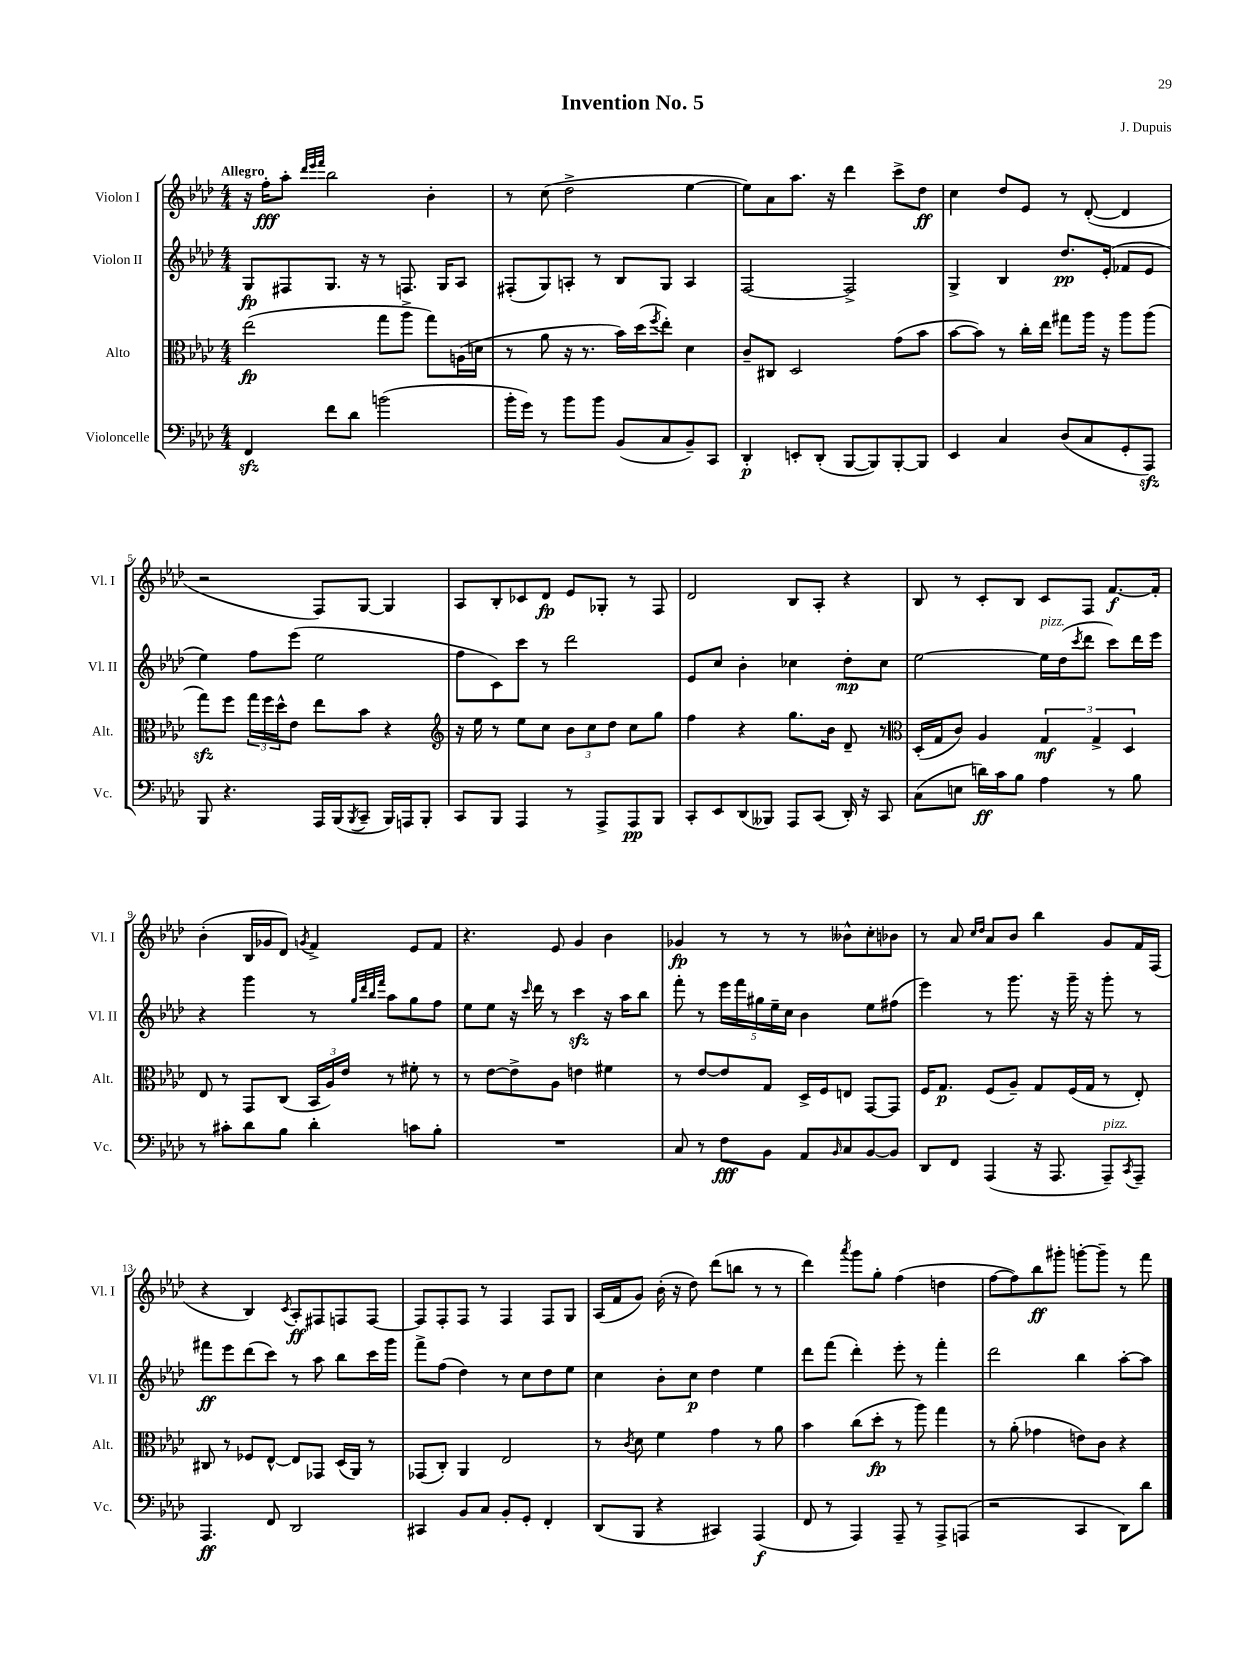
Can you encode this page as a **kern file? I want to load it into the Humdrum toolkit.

**kern	**dynam	**kern	**dynam	**kern	**dynam	**kern	**dynam
*part4	*part4	*part3	*part3	*part2	*part2	*part1	*part1
*staff4	*staff4	*staff3	*staff3	*staff2	*staff2	*staff1	*staff1
*I"Violoncelle	*	*I"Alto	*	*I"Violon II	*	*I"Violon I	*
*I'Vc.	*	*I'Alt.	*	*I'Vl. II	*	*I'Vl. I	*
*clefF4	*	*clefC3	*	*clefG2	*	*clefG2	*
*k[b-e-a-d-]	*	*k[b-e-a-d-]	*	*k[b-e-a-d-]	*	*k[b-e-a-d-]	*
*M4/4	*	*M4/4	*	*M4/4	*	*M4/4	*
=1	=1	=1	=1	=1	=1	=1	=1
!	!	!	!	!	!	!LO:TX:a:B:t=Allegro	!
4FFzz/	.	(2ee-\	fp	8G/L	fp	16r	.
.	.	.	.	.	.	16ff'\KL	fff
.	.	.	.	8F#X/	.	8aa-'\J	.
.	.	.	.	.	.	32qqddd-/LLL	.
.	.	.	.	.	.	32qqeee-/	.
.	.	.	.	.	.	32qqfff/JJJ	.
8f\L	.	.	.	8.G/J	.	2bb-\	.
8d-\J	.	.	.	.	.	.	.
.	.	.	.	16r	.	.	.
(2bn\	.	8gg\L	.	8r	.	.	.
.	.	8aa-^\J	.	8.Fn/	.	.	.
.	.	8gg\L)	.	.	.	4b-'\	.
.	.	.	.	16G/KL	.	.	.
.	.	(16An\L	.	8A-/J	.	.	.
.	.	16dn\JJ	.	.	.	.	.
=2	=2	=2	=2	=2	=2	=2	=2
16b-'\LL	.	8r	.	(8F#X'/L	.	8r	.
16g\JJ)	.	.	.	.	.	.	.
8r	.	8a-\	.	8G/)	.	(8cc\	.
8b-\L	.	16r	.	8An'/J	.	2dd-^\	.
.	.	8.r	.	.	.	.	.
8b-\J	.	.	.	8r	.	.	.
(8BB-/L	.	16b-\LL)	.	8B-/L	.	.	.
.	.	(16dd-\J	.	.	.	.	.
.	.	8qff/	.	.	.	.	.
8C/	.	8ee-'\J)	.	8G/J	.	.	.
8BB-~/)	.	4d-\	.	4A/	.	[4ee-\	.
8CC/J	.	.	.	.	.	.	.
=3	=3	=3	=3	=3	=3	=3	=3
4DD-'/	p	8c~/L	.	[2F/	.	8ee-\L])	.
.	.	8C#X/J	.	.	.	8a-\	.
8EEn'/L	.	2D-/	.	.	.	8.aa-\J	.
(8DD-'/J	.	.	.	.	.	.	.
.	.	.	.	.	.	16r	.
[8BBB-/L	.	.	.	2F^/]	.	4ddd-\	.
8BBB-/])	.	.	.	.	.	.	.
[8BBB-'/	.	(8g\L	.	.	.	8ccc^\L	.
8BBB-/J]	.	8b-\J	.	.	.	8dd-\J	ff
=4	=4	=4	=4	=4	=4	=4	=4
4EE-/	.	[8b-\L	.	4G^/	.	4cc\	.
.	.	8b-\J])	.	.	.	.	.
4C/	.	8r	.	4B-/	.	8dd-/L	.
.	.	16cc'\LL	.	.	.	8e-/J	.
.	.	16ee-\JJ	.	.	.	.	.
(8D-/L	.	8gg#X\L	.	8.dd-/L	pp	8r	.
8C/	.	16aa-\Jk	.	.	.	([8d-'/	.
.	.	16r	.	(16e-'/Jk	.	.	.
8GG'/	.	8aa-\L	.	8f-X/L	.	4d-/]	.
8AAA-zz/J)	.	(8aa-\J	.	8e-/J	.	.	.
!!LO:LB:g=z
=5	=5	=5	=5	=5	=5	=5	=5
8BBB-/	.	8ggzz\L)	.	4ee-\)	.	2r	.
4.r	.	8ff\J	.	.	.	.	.
.	.	24gg\LL	.	8ff\L	.	.	.
.	.	24ff\	.	.	.	.	.
.	.	24dd-^^\J	.	.	.	.	.
.	.	8e-\J	.	(8eee-\J	.	.	.
16AAA-/LL	.	8ee-\L	.	2ee-\	.	8F/L)	.
(16BBB-/J	.	.	.	.	.	.	.
8qBBB-/	.	.	.	.	.	.	.
8CC~/J	.	8b-\J	.	.	.	[8G/J	.
16BBB-/LL)	.	4r	.	.	.	4G/]	.
16AAAn/J	.	.	.	.	.	.	.
8BBB-'/J	.	.	.	.	.	.	.
=6	=6	=6	=6	=6	=6	=6	=6
*	*	*clefG2	*	*	*	*	*
8CC/L	.	16r	.	8ff\L	.	8A-/L	.
.	.	16ee-\	.	.	.	.	.
8BBB-/J	.	8r	.	8c\)	.	8B-'/	.
4AAA-/	.	8ee-\L	.	8ccc\J	.	8c-X/	.
.	.	8cc\J	.	8r	.	8d-/J	fp
8r	.	12b-\L	.	2ddd-\	.	8e-/L	.
.	.	12cc\	.	.	.	.	.
8AAA-^/L	.	.	.	.	.	8G-X'/J	.
.	.	12dd-\J	.	.	.	.	.
8AAA-/	pp	8cc\L	.	.	.	8r	.
8BBB-/J	.	8gg\J	.	.	.	8F/	.
=7	=7	=7	=7	=7	=7	=7	=7
8CC'/L	.	4ff\	.	8e-/L	.	2d-/	.
8EE-/	.	.	.	8cc/J	.	.	.
(8DD-/	.	4r	.	4b-'\	.	.	.
8BBB--X/J)	.	.	.	.	.	.	.
8AAA-/L	.	8.gg\L	.	4cc-X\	.	8B-/L	.
(8CC/J	.	.	.	.	.	8A-'/J	.
.	.	16b-\Jk	.	.	.	.	.
16DD-'/)	.	8d-~/	.	8dd-'\L	mp	4r	.
16r	.	.	.	.	.	.	.
8CC/	.	8r	.	8cc-\J	.	.	.
=8	=8	=8	=8	=8	=8	=8	=8
*	*	*clefC3	*	*	*	*	*
(8C\L	.	(16D-'/LL	.	[2ee-\	.	8B-/	.
.	.	16G/J	.	.	.	.	.
8En\J	.	8c/J)	.	.	.	8r	.
16dn\LL)	ff	4A-/	.	.	.	8c'/L	.
16c\J	.	.	.	.	.	.	.
8B-\J	.	.	.	.	.	8B-/J	.
!	!	!	!	!LO:TX:a:i:t=pizz.	!	!	!
4A-\	.	6G/	mf	16ee-\LL]	.	8c/L	.
.	.	.	.	(16dd-\J	.	.	.
.	.	.	.	8qccc/	.	.	.
.	.	.	.	8ddd-\J	.	8F/J	.
.	.	6G^/	.	.	.	.	.
8r	.	.	.	8ccc\L)	.	[8.f/L	f
.	.	6D-/	.	.	.	.	.
8B-\	.	.	.	16ddd-\L	.	.	.
.	.	.	.	16eee-\JJ	.	16f'/Jk]	.
!!LO:LB:g=z
=9	=9	=9	=9	=9	=9	=9	=9
8r	.	8E-/	.	4r	.	(4b-'\	.
8c#X'\L	.	8r	.	.	.	.	.
8d-\	.	8GG/L	.	4ggg\	.	16B-/LL	.
.	.	.	.	.	.	16g-X/J	.
8B-\J	.	(8C/J	.	.	.	8d-/J)	.
.	.	.	.	.	.	8qgn/	.
4d-'\	.	24BB-/LL	.	8r	.	4f^/	.
.	.	24A-/)	.	.	.	.	.
.	.	24e-/JJ	.	.	.	.	.
.	.	.	.	32qqgg/LLL	.	.	.
.	.	.	.	32qqddd-/	.	.	.
.	.	.	.	32qqbb-/	.	.	.
.	.	.	.	32qqfff/JJJ	.	.	.
.	.	8r	.	8aa-\L	.	.	.
8cn\L	.	8f#X'\	.	8gg\	.	8e-/L	.
8B-'\J	.	8r	.	8ff\J	.	8f/J	.
=10	=10	=10	=10	=10	=10	=10	=10
1r	.	8r	.	8ee-\L	.	4.r	.
.	.	[8e-\L	.	8ee-\J	.	.	.
.	.	8e-^\]	.	16r	.	.	.
.	.	.	.	16qqccc/	.	.	.
.	.	.	.	16ddd-\	.	.	.
.	.	8A-\J	.	8r	.	8e-/	.
.	.	4en\	.	4ccczz\	.	4g/	.
.	.	4f#X\	.	16r	.	4b-\	.
.	.	.	.	16aa-\KL	.	.	.
.	.	.	.	8bb-\J	.	.	.
=11	=11	=11	=11	=11	=11	=11	=11
8C/	.	8r	.	8fff'\	.	4g-X/	fp
8r	.	[8e-/L	.	8r	.	.	.
8F\L	fff	8e-/]	.	20eee-\LL	.	8r	.
.	.	.	.	20fff\	.	.	.
.	.	.	.	20gg#X\	.	.	.
8BB-\J	.	8G/J	.	.	.	8r	.
.	.	.	.	20ee-~\	.	.	.
.	.	.	.	20cc\JJ	.	.	.
8AA-/L	.	16D-^/LL	.	4b-\	.	8r	.
.	.	16F/J	.	.	.	.	.
16qqBB-/	.	.	.	.	.	.	.
8C/	.	8En/J	.	.	.	8b--X^^\L	.
[8BB-/	.	[8GG/L	.	8ee-\L	.	8cc'\	.
8BB-/J]	.	8GG/J]	.	(8ff#X\J	.	8b-X\J	.
=12	=12	=12	=12	=12	=12	=12	=12
8DD-/L	.	16F/KL	.	4eee-\)	.	8r	.
.	.	8.G/J	p	.	.	.	.
8FF/J	.	.	.	.	.	8a-/	.
.	.	.	.	.	.	16qqcc/LL	.
.	.	.	.	.	.	16qqdd-/JJ	.
(4AAA-/	.	(8F/L	.	8r	.	8a-/L	.
.	.	8A-~/J)	.	8.ggg\	.	8b-/J	.
16r	.	8G/L	.	.	.	4bb-\	.
8.AAA-/	.	.	.	16r	.	.	.
.	.	(16F/L	.	16ggg~\	.	.	.
.	.	16G/JJ	.	16r	.	.	.
!LO:TX:a:i:t=pizz.	!	!	!	!	!	!	!
8AAA-~/L)	.	8r	.	8ggg'\	.	8g/L	.
8qCC/	.	.	.	.	.	.	.
8AAA-~/J	.	8E-'/)	.	8r	.	16f/L	.
.	.	.	.	.	.	(16F/JJ	.
!!LO:LB:g=z
=13	=13	=13	=13	=13	=13	=13	=13
4.AAA-/	ff	8C#X/	.	8fff#X\L	ff	4r	.
.	.	8r	.	8eee-\	.	.	.
.	.	8F-X/L	.	(8ddd-\	.	4B-/)	.
8FF/	.	[8E-^^/J	.	8ccc\J)	.	.	.
.	.	.	.	.	.	8qc/	.
2DD-/	.	8E-/L]	.	8r	.	8A-'/L	ff
.	.	8GG-X/J	.	8aa-\	.	8F#X/	.
.	.	(16D-/LL	.	8bb-\L	.	8Fn/	.
.	.	16AA-/JJ)	.	.	.	.	.
.	.	8r	.	16ccc\L	.	[8F/J	.
.	.	.	.	16ggg\JJ	.	.	.
=14	=14	=14	=14	=14	=14	=14	=14
4CC#X/	.	(8GG-X/L	.	8fff^\L	.	8F/L]	.
.	.	8C'/J)	.	(8ff\J	.	8F'/	.
8BB-/L	.	4AA-/	.	4dd-\)	.	8F/J	.
8C/J	.	.	.	.	.	8r	.
8BB-'/L	.	2E-/	.	8r	.	4F/	.
8GG'/J	.	.	.	8cc\L	.	.	.
4FF'/	.	.	.	8dd-\	.	8F/L	.
.	.	.	.	8ee-\J	.	8G/J	.
=15	=15	=15	=15	=15	=15	=15	=15
(8DD-/L	.	8r	.	4cc\	.	(16A-/LL	.
.	.	.	.	.	.	16f/J	.
.	.	8qc/	.	.	.	.	.
8BBB-/J	.	8d-\	.	.	.	8g/J)	.
4r	.	4f\	.	8b-'\L	.	(16b-'\	.
.	.	.	.	.	.	16r	.
.	.	.	.	8cc\J	p	8dd-\)	.
4CC#X/)	.	4g\	.	4dd-\	.	(8ddd-\L	.
.	.	.	.	.	.	8bbn\J	.
(4AAA-/	f	8r	.	4ee-\	.	8r	.
.	.	8a-\	.	.	.	8r	.
=16	=16	=16	=16	=16	=16	=16	=16
8FF/	.	4b-\	.	8ddd-\L	.	4ddd-\)	.
8r	.	.	.	(8fff\J	.	.	.
.	.	.	.	.	.	8qaaa-/	.
4AAA-/)	.	(8cc\L	.	4ddd-'\)	.	8ggg\L	.
.	.	8dd-'\J	fp	.	.	8gg'\J	.
8AAA-~/	.	8r	.	8eee-'\	.	(4ff\	.
8r	.	8aa-\)	.	8r	.	.	.
8AAA-^/L	.	4gg\	.	4fff'\	.	4ddn\	.
(8AAAn/J	.	.	.	.	.	.	.
=17	=17	=17	=17	=17	=17	=17	=17
2r	.	8r	.	2ddd-\	.	[8ff\L	.
.	.	(8a-'\	.	.	.	8ff\])	.
.	.	4g-X\	.	.	.	8bb-\	ff
.	.	.	.	.	.	8ggg#X'\J	.
4CC/	.	8en\L)	.	4bb-\	.	[8gggn'\L	.
.	.	8c\J	.	.	.	8ggg~\J]	.
8DD-\L)	.	4r	.	[8aa-'\L	.	8r	.
8d-\J	.	.	.	8aa-\J]	.	8fff\	.
==	==	==	==	==	==	==	==
*-	*-	*-	*-	*-	*-	*-	*-
